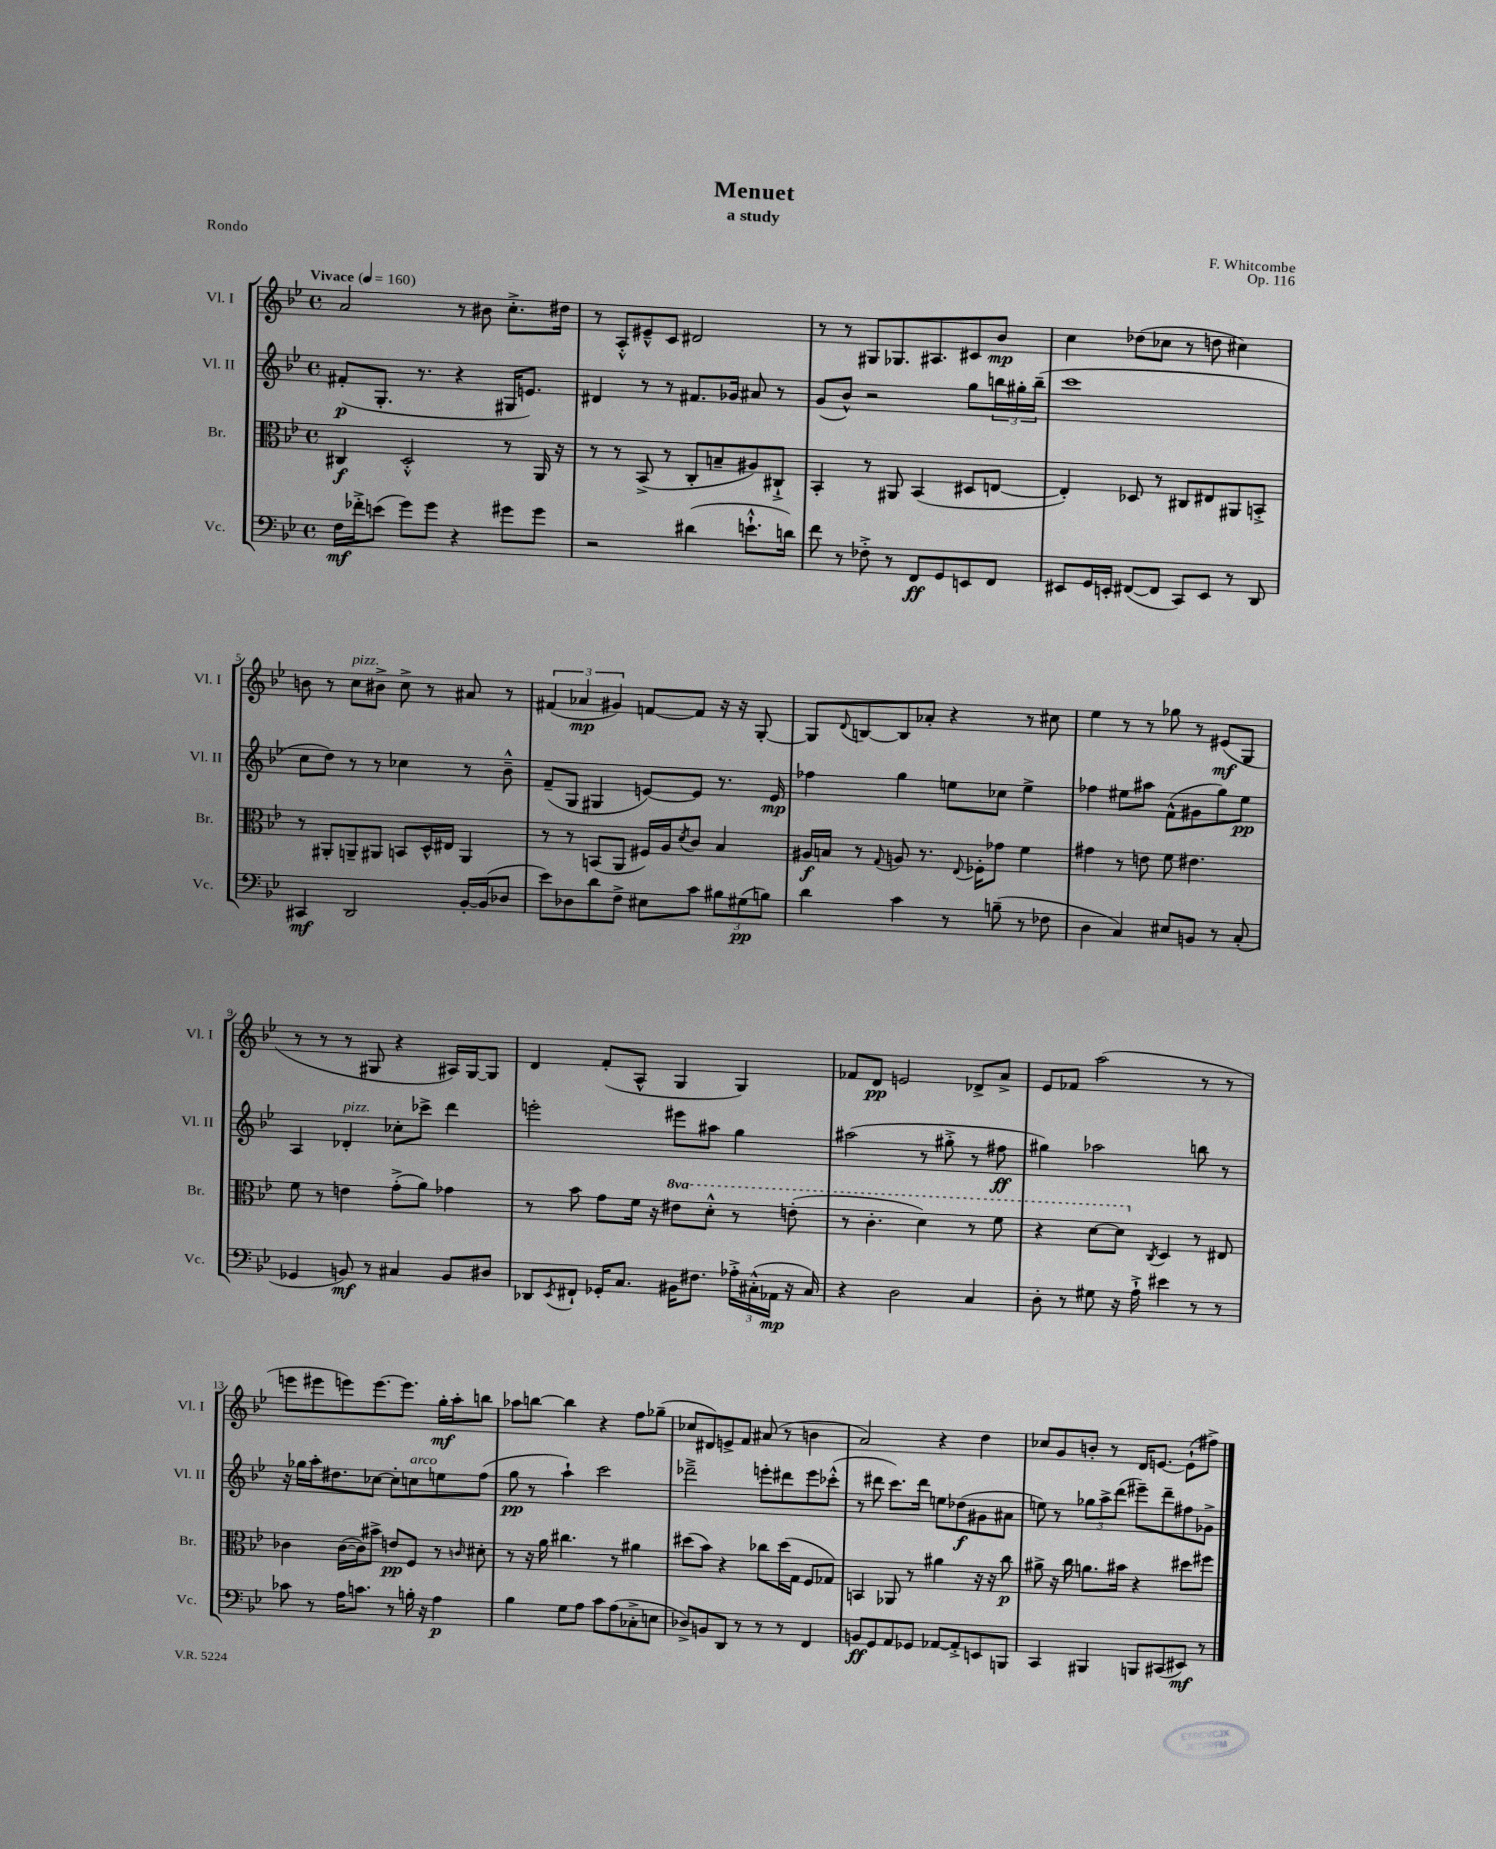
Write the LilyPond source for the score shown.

\header { title = "Menuet" composer = "F. Whitcombe" subtitle = "a study" opus = "Op. 116" piece = "Rondo" }
<<
\new StaffGroup <<
\new Staff = "s0" \with { instrumentName = "Vl. I" shortInstrumentName = "Vl. I" } {
    \clef treble \key bes \major \defaultTimeSignature \time 4/4 \tempo "Vivace" 4 = 160
    a'2 r8 bis'8 c''8.-.-> dis''16 |
    r8 a8-.-^ eis'8---^ c'8 dis'2 |
    r8 r8 gis8 ges8. ais8. cis'8 bes'8\mp |
    c''4 des''8( ces''8 r8 d''8 cis''4) |
    b'8 r8 c''8^\markup { \italic "pizz." } bis'8-> c''8-> r8 ais'8 r8 |
    \tuplet 3/2 { fis'4( aes'4\mp gis'4) } f'8~ f'8 r16 r16 g8~-. |
    g8 \appoggiatura { d'8 } b8~ b8 aes'8-. r4 r8 cis''8 |
    ees''4 r8 r8 ges''8 r8 eis'8\mf( g8 |
    r8 r8 r8 gis8 r4 ais16) gis16~ gis8 |
    d'4 f'8-.( a8-^ g4 g4) |
    fes'8 d'8\pp e'2 des'8-> a'8-> |
    ees'8 fes'8 a''2( r8 r8 |
    e'''8 eis'''8 e'''8) e'''8.~ e'''8. g''16-.\mf a''16-. b''8 |
    aes''8 b''8~ b''4 r4 f''8 ges''8--( |
    ces''8 dis'8) e'8-> f'8 ais'8( r8 b'4 |
    a'2) r4 d''4 |
    ces''8 g'8 b'8-. r8 d'16 e'8.~ e'8-!( fis''8->) \bar "|." |
}
\new Staff = "s1" \with { instrumentName = "Vl. II" shortInstrumentName = "Vl. II" } {
    \clef treble \key bes \major \defaultTimeSignature \time 4/4
    fis'8-.\p( g8.-. r8. r4 gis16 e'8.) |
    dis'4 r8 r8 fis'8. ges'16 ais'8 r8 |
    g'8( bes'8-^) r2 g''8 \tuplet 3/2 { b''16 gis''16-. b''16--( } |
    c'''1 |
    c''8 d''8) r8 r8 ces''4 r8 bes'8---^ |
    f'8--( g8 gis4 e'8~) e'8 r8. e'16\mp |
    fes''4 g''4 e''8 ces''8 e''4-> |
    fes''4 eis''8 ais''8 f'8-^( gis'8 g''8) eis''8\pp |
    a4 des'4-.^\markup { \italic "pizz." } ces''8-. ces'''8-> d'''4 |
    e'''2-. eis'''8 ais''8 g''4 |
    ais''2( r8 gis''8-.-> r8 fis''8\ff |
    gis''4) aes''2 b''8 r8 |
    r16 ges''16 a''16-. dis''8. ces''8~ ces''8-. c''8^\markup { \italic "arco" } e''8 f''8( |
    g''8\pp r8 a''4-!) c'''2 |
    des'''2---> e'''8-. dis'''8 e'''8 ces'''8-.-^( |
    r8 dis'''8 c'''8.) dis'''16 e''8 des''8\f( gis'8 ais'8 |
    e''8) r8 \tuplet 3/2 { ges''8 a''8-> d'''8( } eis'''8--) d'''8-- fis''8 ges'8-> \bar "|." |
}
\new Staff = "s2" \with { instrumentName = "Br." shortInstrumentName = "Br." } {
    \clef alto \key bes \major \defaultTimeSignature \time 4/4 \set Staff.ottavationMarkups = #ottavation-simple-ordinals
    cis4\f d2-.-^ r8 a,16 r16 |
    r8 r8 bes,8->( r8 c8-. b8-- ais8) cis8-!-> |
    bes,4-. r8 ais,8 bes,4( dis8 e8~ |
    e4-.) des8 r8 cis8 eis8 ais,8 b,8-.-> |
    r8 ais,8-. a,8-- ais,8 b,8 d16-^ eis16 ais,4 |
    r8 r8 b,8( a,8 fis16) a16 \acciaccatura { d'8 } c'8 bes4 |
    ais16\f b16 r8 \appoggiatura { g8 } a8 r8. \appoggiatura { ees8 } fes16-. ges'8 f'4 |
    gis'4 r8 e'8 f'8 eis'4. |
    f'8 r8 e'4 g'8-.->( a'8) ges'4 |
    r8 bes'8 g'8 f'16 r16 \ottava #1 eis''8 d''8-.-^ r8 e''8-.( |
    r8 c''4.-. d''4) r8 f''8 |
    r4 d''8~ d''8 \ottava #0 \acciaccatura { c8 } d4 r8 eis8 |
    ces'4 ces'16~( ces'16) bis'8-> e'8\pp f8 r8 \grace { c'16 } dis'8-. |
    r8 r16 a'16 cis''4. r8 ais'4 |
    dis''8( bes'8) r4 ces''8 dis''16( g16 f8 ges8) |
    b,4 aes,8 r8 ais'4 r16 r16 c''8\p |
    ais'8-> r16 c''16 a'8. bis'16 r4 dis''8 fis''8 \bar "|." |
}
\new Staff = "s3" \with { instrumentName = "Vc." shortInstrumentName = "Vc." } {
    \clef bass \key bes \major \defaultTimeSignature \time 4/4
    f16\mf fes'16-.-> e'8( g'8) g'8 r4 gis'8 gis'8 |
    r2 dis'4( e'8.-!-^ d'16) |
    f'8 r8 fes8-.-> r8 f,8\ff g,8 e,8 f,8 |
    eis,8 g,16 e,16-. fis,8~( fis,8 c,8) e,8 r8 d,8 |
    cis,4\mf d,2 bes,16~-. bes,16( des8 |
    ees'8) des8 d'8 f8-> eis8 c'8 \tuplet 3/2 { bis8 gis8\pp( b8) } |
    d'4 c'4 r8 b8--( r8 fes8 |
    d4 c4) eis8 b,8 r8 c8-.( |
    ges,4 b,8\mf) r8 cis4 b,8 dis8 |
    des,8 \acciaccatura { ees,8 } fis,8-! ges,16-. c8. bis,16 fis8. \tuplet 3/2 { aes16-.-> cis16-.-^( aes,16\mp } r16 cis16) |
    r4 d2 c4 |
    d8-. r8 gis8 r16 a16-!-> eis'4 r8 r8 |
    ces'8 r8 a16 c'8. r8 b16-. r16 a4\p |
    bes4 g8 a8 c'8 a8( ces8-.-> e8 |
    des8->) b,8 d,8 r8 r8 r8 f,4 |
    b,8\ff g,8 a,8 ges,8 aes,8~ aes,8-.-> e,8 b,,8 |
    c,4 bis,,4 b,,8 cis,8( eis,8\mf) r8 \bar "|." |
}
>>
>>
